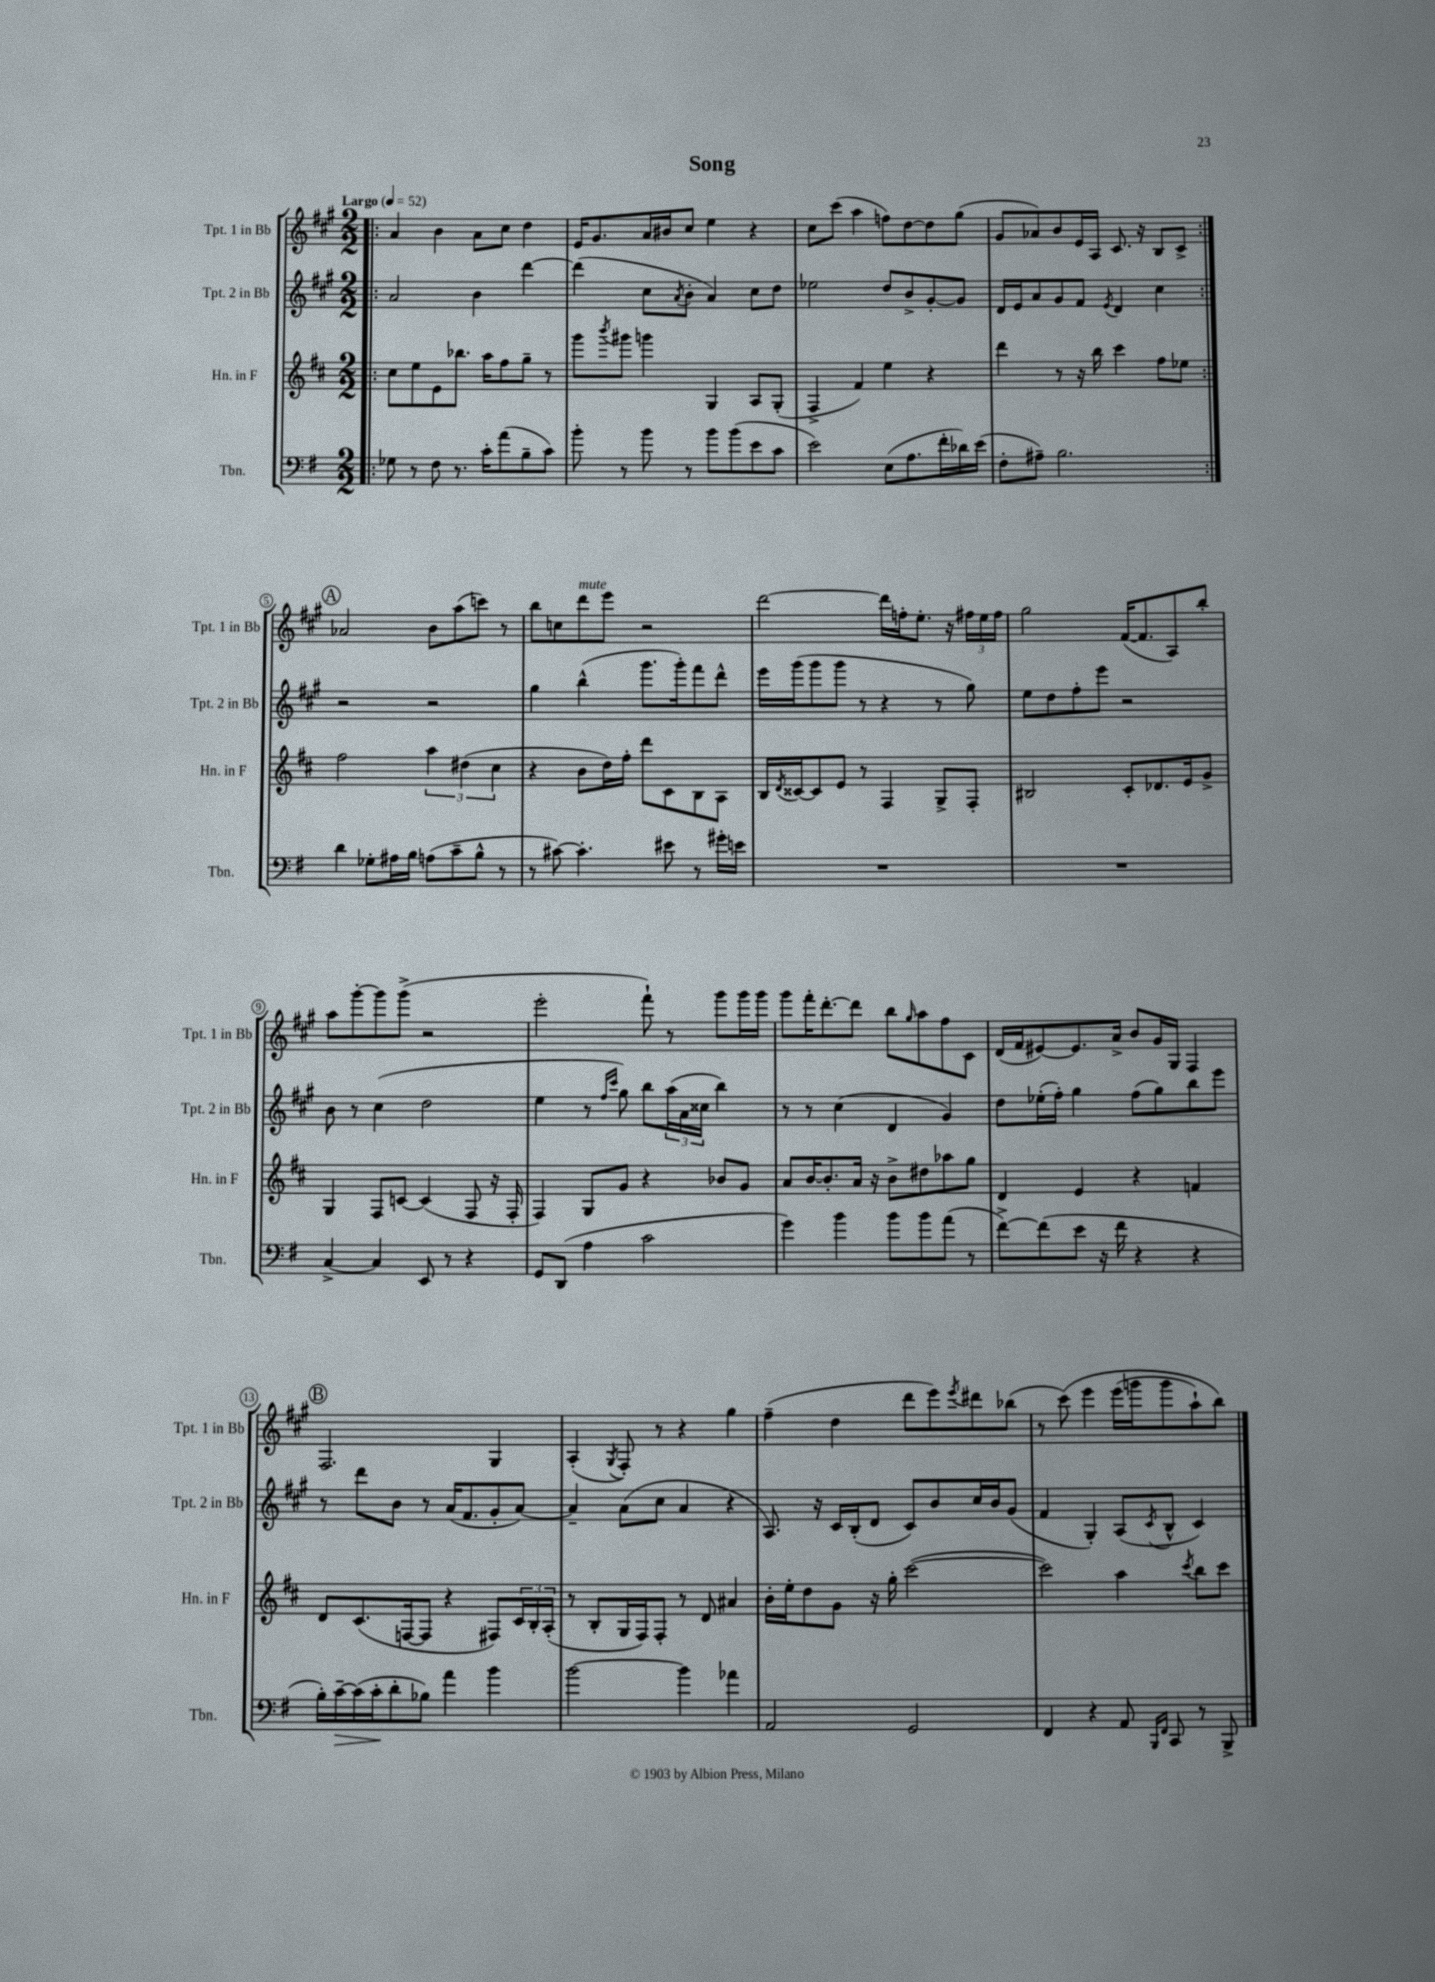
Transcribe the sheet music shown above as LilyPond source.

\header { title = "Song" }
<<
\new StaffGroup <<
\new Staff = "s0" \with { instrumentName = "Tpt. 1 in Bb" shortInstrumentName = "Tpt. 1 in Bb" } {
    \clef treble \key a \major \numericTimeSignature \time 2/2 \tempo "Largo" 4 = 52
    \repeat volta 2 { \bar ".|:" a'4 b'4 a'8 cis''8 d''4 |
    e'16 gis'8. a'16 bis'16 cis''8 e''4 r4 |
    cis''8 cis'''8( a''4 f''8) d''8~ d''8 gis''8( |
    gis'8 aes'8) b'8 e'16 a16 cis'8. r16 b8 cis'8-> | }
    \mark \markup { \circle "A" } aes'2 b'8 a''8( c'''8) r8 |
    b''8 c''8 d'''8^\markup { \italic "mute" } e'''8 r2 |
    d'''2~ d'''16 f''16-. e''8.-. r16 \tuplet 3/2 { fis''16 e''16 fis''16 } |
    gis''2 fis'16~( fis'8. a8) b''8-. |
    a''8 gis'''8~-. gis'''8 gis'''8->( r2 |
    e'''2-. fis'''8-!) r8 gis'''8 gis'''16 gis'''16 |
    gis'''8 fis'''16-. d'''8.~-. d'''8 b''8 \grace { gis''16 } a''8 fis''8 cis'8 |
    d'16( fis'16 eis'8~) eis'8. a'16-> b'8 gis'16 gis16 fis4 |
    \mark \markup { \circle "B" } fis2. gis4 |
    a4-.( \acciaccatura { gis8 } fis8-.) r8 r4 gis''4 |
    fis''4--( d''4 d'''8 e'''8) \acciaccatura { e'''8 } dis'''8 bes''8( |
    r8 cis'''8)\( e'''4 e'''16( g'''16 g'''8 a''8-!) b''8\) \bar "|." |
}
\new Staff = "s1" \with { instrumentName = "Tpt. 2 in Bb" shortInstrumentName = "Tpt. 2 in Bb" } {
    \clef treble \key a \major \numericTimeSignature \time 2/2
    \repeat volta 2 { \bar ".|:" a'2 b'4 d'''4~ |
    d'''4( cis''8 \acciaccatura { a'8 } b'8-. a'4) cis''8 d''8 |
    ees''2 d''8 b'8-> gis'8~-. gis'8 |
    d'16 e'16 a'8 gis'8 fis'8 \acciaccatura { e'8 } d'4 cis''4 | }
    \mark \markup { \circle "A" } r2 r2 |
    gis''4 b''4-^( gis'''8. gis'''16-.) fis'''8 d'''8-^ |
    e'''16 gis'''16( gis'''8 gis'''8 r8 r4 r8 gis''8) |
    e''8 d''8 fis''8-. e'''8 r2 |
    b'8 r8 cis''4( d''2 |
    e''4 r8 \grace { fis''16 cis'''16 } gis''8) b''8 \tuplet 3/2 { a''16( a'16 cisis''16 } b''4) |
    r8 r8 cis''4( d'4 gis'4) |
    d''8 ees''16-.( fis''16-.) gis''4 fis''8( gis''8) b''8 e'''8 |
    \mark \markup { \circle "B" } r8 d'''8 b'8 r8 a'16( fis'8. gis'8-. a'8~) |
    a'4-- a'8( cis''8 a'4 r4 |
    a8.) r16 cis'16 b16-.( d'8 cis'8) b'8 cis''16 b'16 gis'8( |
    fis'4 gis4-.) a8( \acciaccatura { cis'8 } b8-^ cis'4) \bar "|." |
}
\new Staff = "s2" \with { instrumentName = "Hn. in F" shortInstrumentName = "Hn. in F" } {
    \clef treble \key d \major \numericTimeSignature \time 2/2
    \repeat volta 2 { \bar ".|:" cis''8 e''8 e'8 bes''8. a''16 fis''8 g''8-- r8 |
    g'''8 \acciaccatura { b'''8 } gis'''8 g'''4 g4 a8 g8-.( |
    fis4-> fis'4) e''4 r4 |
    d'''4 r8 r16 b''16 cis'''4 fis''8 ees''8 | }
    \mark \markup { \circle "A" } fis''2 \tuplet 3/2 { a''4 dis''4( cis''4 } |
    r4 b'8 d''16) fis''16-. d'''8 cis'8 b8 a8 |
    b16 \acciaccatura { d'8 } cisis'16~ cisis'8 e'8 r8 fis4 g8-> fis8-. |
    bis2 cis'8-. des'8. e'16 g'8-> |
    g4 fis8 c'8~ c'4( fis8 r16 fis16-. |
    fis4) g8 g'8 r4 bes'8 g'8 |
    a'8 b'16~ b'8.-. a'16 r16 b'8-> dis''8 aes''8 g''8 |
    d'4 e'4 r4 f'4 |
    \mark \markup { \circle "B" } d'8 cis'8.( f16~ f8 r4 fis8) \tuplet 3/2 { cis'16 b16-. a16-.( } |
    r8 b8-. g16 fis16) fis8-. r8 d'8 ais'4 |
    b'16-. e''16-. d''8 g'8 r16 g''16-. cis'''2~( |
    cis'''2) a''4 \acciaccatura { cis'''8 } b''8 cis'''8 \bar "|." |
}
\new Staff = "s3" \with { instrumentName = "Tbn." shortInstrumentName = "Tbn." } {
    \clef bass \key g \major \numericTimeSignature \time 2/2
    \repeat volta 2 { \bar ".|:" ges8 r8 fis8 r8. c'16-. a'8( b8-- c'8) |
    b'8-. r8 b'8 r8 b'8 b'8( e'8 c'8 |
    e'2) e8( a8. fis'16-. des'16) e'16( |
    fis8-. ais8--) b2. | }
    \mark \markup { \circle "A" } d'4 ges8-. ais16 b16 a8( c'8-- b8-^ r8 |
    r8 cis'8~) cis'4.-. eis'8 r8 gis'16-. e'16 |
    R1 |
    R1 |
    c4~-> c4 e,8 r8 r4 |
    g,8 d,8( a4 c'2 |
    g'4) b'4 b'8 b'8 a'8( r8 |
    fis'8~->) fis'8( e'8 r16 fis'16 r4 r4 |
    \mark \markup { \circle "B" } b16-.) c'16~--\> c'16( c'16-.\! d'8-. bes8) a'4 b'4 |
    b'2~ b'4 aes'4 |
    a,2 g,2 |
    fis,4 r4 a,8 \grace { b,,16 fis,16 } c,8 r8 b,,8-> \bar "|." |
}
>>
>>
\layout { \context { \Score \override BarNumber.stencil = #(make-stencil-circler 0.1 0.3 ly:text-interface::print) } }
